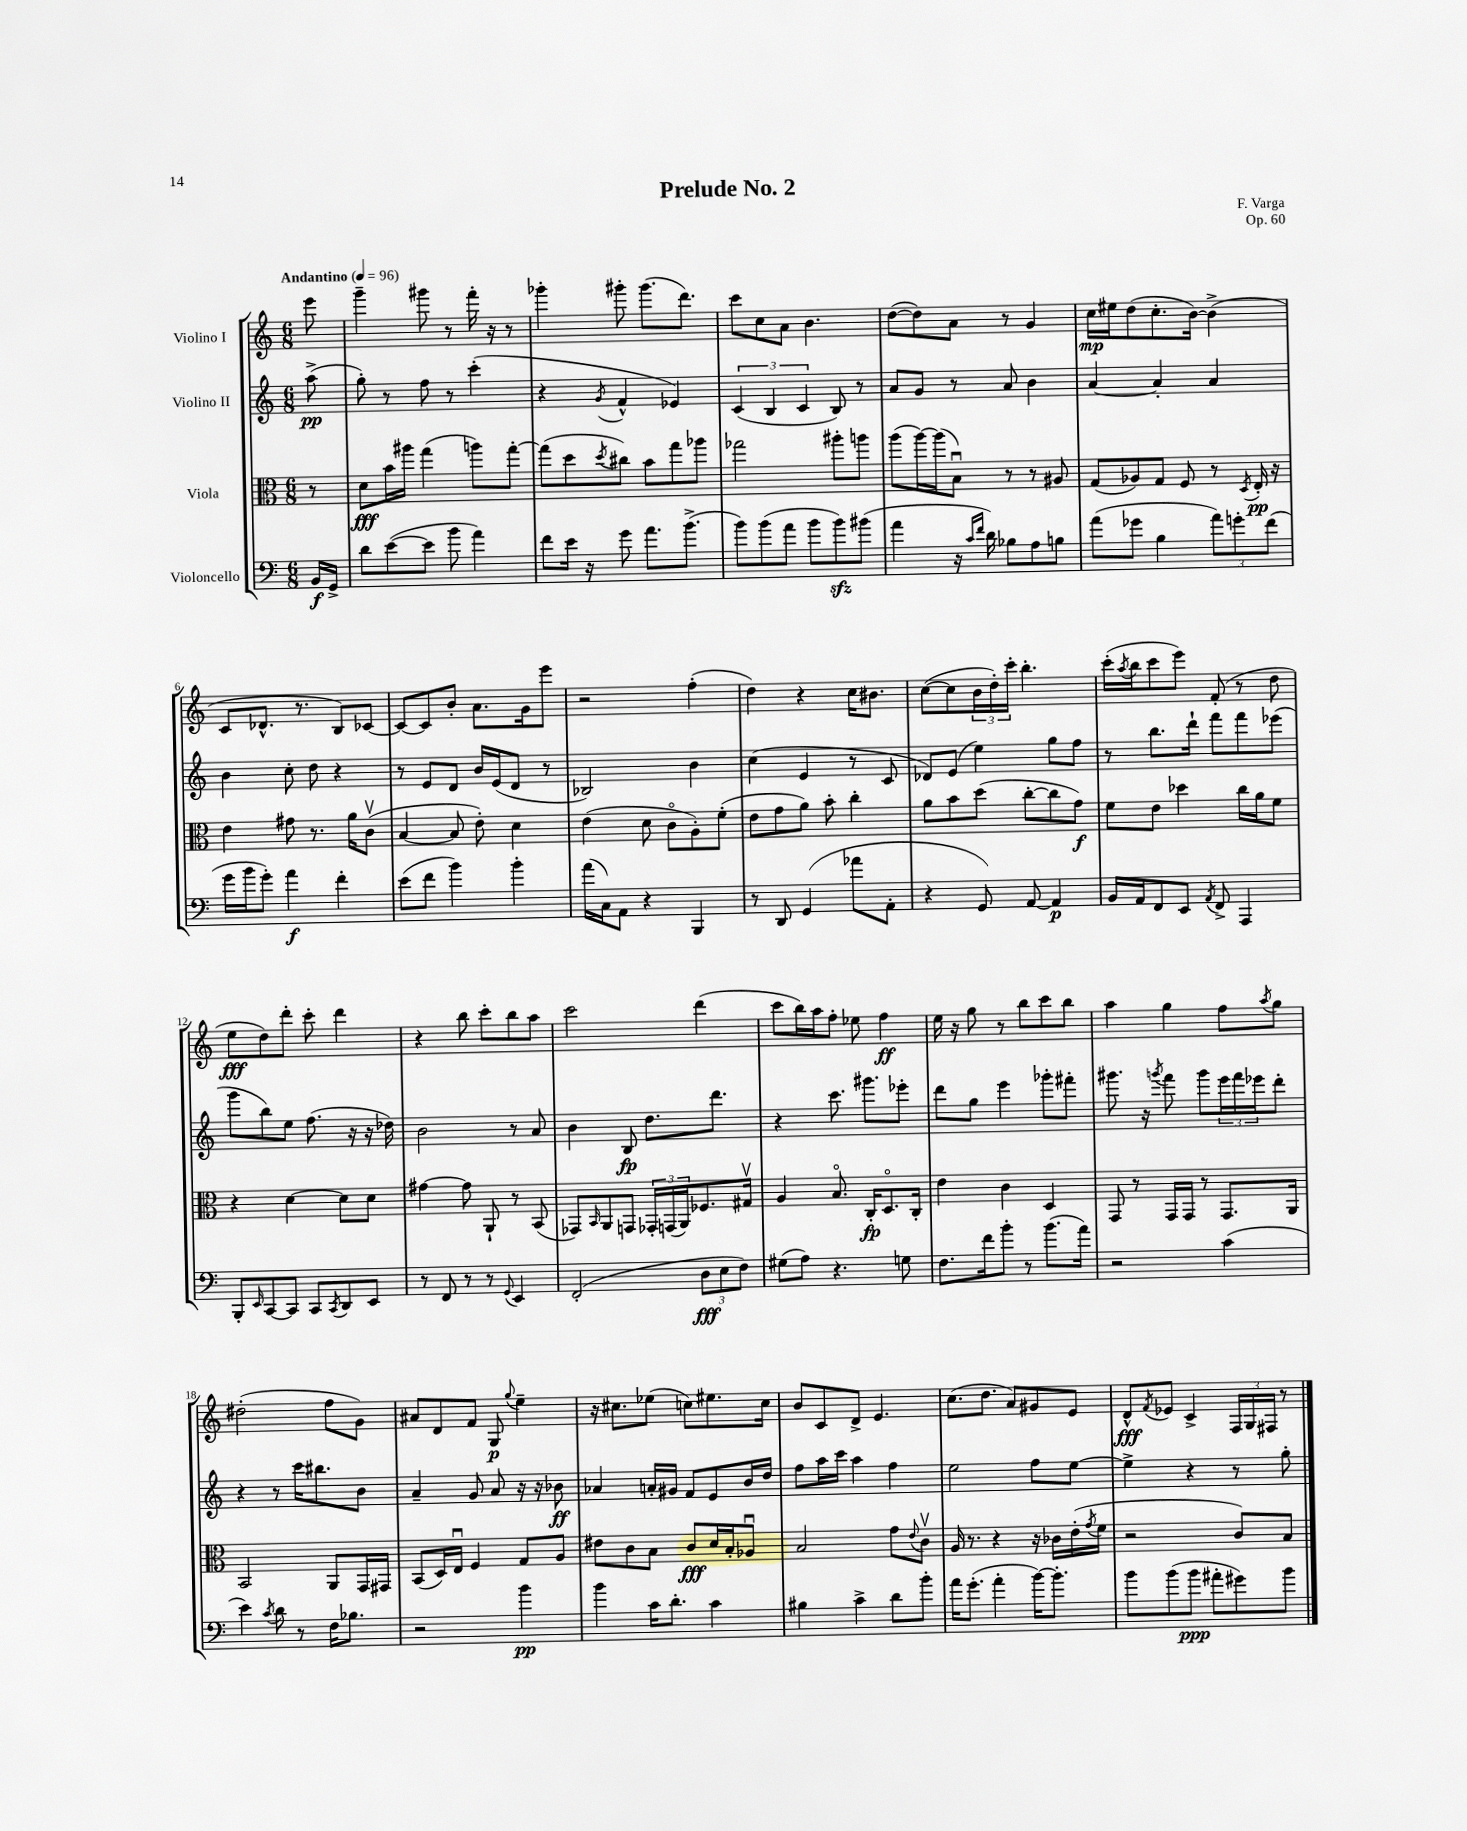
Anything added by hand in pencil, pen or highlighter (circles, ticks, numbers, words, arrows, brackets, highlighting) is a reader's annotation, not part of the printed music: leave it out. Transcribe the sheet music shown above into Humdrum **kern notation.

**kern	**dynam	**kern	**dynam	**kern	**dynam	**kern	**dynam
*part4	*part4	*part3	*part3	*part2	*part2	*part1	*part1
*staff4	*staff4	*staff3	*staff3	*staff2	*staff2	*staff1	*staff1
*I"Violoncello	*	*I"Viola	*	*I"Violino II	*	*I"Violino I	*
*clefF4	*	*clefC3	*	*clefG2	*	*clefG2	*
*k[]	*	*k[]	*	*k[]	*	*k[]	*
*M6/8	*	*M6/8	*	*M6/8	*	*M6/8	*
*MM96	*	*MM96	*	*MM96	*	*MM96	*
=	=	=	=	=	=	=	=
!	!	!	!	!	!	!LO:TX:a:B:t=Andantino	!
16BB/LL	f	8r	.	(8aa^\	pp	8eee\	.
16GG^/JJ	.	.	.	.	.	.	.
=1	=1	=1	=1	=1	=1	=1	=1
8d\L	.	8d\L	fff	8gg'\)	.	4ggg~\	.
([8e\	.	16b\L	.	8r	.	.	.
.	.	16aa#X\JJ	.	.	.	.	.
8e\J]	.	(4gg\	.	8ff\	.	8ggg#X\	.
8b\	.	.	.	8r	.	8r	.
4a\)	.	8aan\L)	.	(4ccc'\	.	16fff'\	.
.	.	.	.	.	.	16r	.
.	.	[8gg'\J	.	.	.	8r	.
=2	=2	=2	=2	=2	=2	=2	=2
8f\L	.	(8gg\L]	.	4r	.	4ggg-X'\	.
16e\Jk	.	8dd\	.	.	.	.	.
16r	.	.	.	.	.	.	.
.	.	8qdd/	.	8qg/	.	.	.
8g\	.	8cc#X\J)	.	4f^^/	.	8ggg#X'\	.
8.a\L	.	8b\L	.	.	.	(8.ggg#\L	.
.	.	8gg\	.	4e-X/)	.	.	.
(8.b^\J	.	.	.	.	.	8.ddd\J)	.
.	.	8aa-X\J	.	.	.	.	.
=3	=3	=3	=3	=3	=3	=3	=3
8b\L)	.	2gg-X\	.	(6c/	.	8ccc\L	.
(8b\	.	.	.	.	.	8cc\	.
.	.	.	.	6B/	.	.	.
8a\J	.	.	.	.	.	8a\J	.
.	.	.	.	6c/	.	.	.
8b\L	.	.	.	.	.	4.b\	.
8bzz\)	.	8aa#X'\L	.	8B/)	.	.	.
(8b#X\J	.	8aan\J	.	8r	.	.	.
=4	=4	=4	=4	=4	=4	=4	=4
4a\	.	(8aa\L	.	8a/L	.	([8dd\L	.
.	.	[16aa\L)	.	8g/J	.	8dd\])	.
.	.	(16aa\J]	.	.	.	.	.
16r	.	8Bu\J)	.	8r	.	8a\J	.
16qqc/LL	.	.	.	.	.	.	.
16qqf/JJ	.	.	.	.	.	.	.
16d\)	.	.	.	.	.	.	.
8B-X\L	.	8r	.	8a/	.	8r	.
8A\	.	8r	.	4b\	.	4g/	.
8Bn\J	.	8A#X/	.	.	.	.	.
=5	=5	=5	=5	=5	=5	=5	=5
(8a\L	.	(8G/L	.	[4a/	.	16cc\LL	mp
.	.	.	.	.	.	16ee#X\J	.
8g-X\J	.	8A-X/)	.	.	.	(8dd\	.
4B\	.	8G/J	.	4a'/]	.	8.cc'\	.
.	.	8F/	.	.	.	.	.
.	.	.	.	.	.	[16b\Jk)	.
12a\L)	.	8r	.	4a/	.	(4b^\]	.
12gn'\	.	.	.	.	.	.	.
.	.	8qD/	.	.	.	.	.
.	.	16E'/	pp	.	.	.	.
(12f\J	.	.	.	.	.	.	.
.	.	16r	.	.	.	.	.
!!LO:LB:g=z
=6	=6	=6	=6	=6	=6	=6	=6
16g\LL	.	4e\	.	4b\	.	8c/L	.
16b\J	.	.	.	.	.	.	.
8g'\J)	.	.	.	.	.	8.d-X^^/J	.
4a\	f	8g#X\	.	8cc'\	.	.	.
.	.	.	.	.	.	8.r	.
.	.	8.r	.	8dd\	.	.	.
4f'\	.	.	.	4r	.	8B/L)	.
.	.	16a\KL	.	.	.	.	.
.	.	(8cv\J	.	.	.	[8c-X/J	.
=7	=7	=7	=7	=7	=7	=7	=7
(8e\L	.	[4B/	.	8r	.	8c-/L_	.
8f\J	.	.	.	8e/L	.	8c-/]	.
4b\)	.	8B/]	.	8d/J	.	8b'/J	.
.	.	8e'\)	.	16b/LL	.	8.a\L	.
.	.	.	.	(16e/J	.	.	.
4b'\	.	4d\	.	8d/J	.	.	.
.	.	.	.	.	.	16g\k	.
.	.	.	.	8r	.	8eee\J	.
=8	=8	=8	=8	=8	=8	=8	=8
(16a\LL	.	(4e\	.	2B-X/)	.	2r	.
16C\J)	.	.	.	.	.	.	.
8AA\J	.	.	.	.	.	.	.
4r	.	8d\	.	.	.	.	.
.	.	8c\L	.	.	.	.	.
4BBB/	.	8A'\)	.	4b\	.	(4ff'\	.
.	.	(8f'\J	.	.	.	.	.
=9	=9	=9	=9	=9	=9	=9	=9
8r	.	8e\L	.	(4cc\	.	4dd\)	.
8DD/	.	8g\	.	.	.	.	.
(4GG/	.	8a\J)	.	4e/	.	4r	.
.	.	8b'\	.	.	.	.	.
8a-X\L	.	4cc'\	.	8r	.	16cc\KL	.
.	.	.	.	.	.	8.b#X\J	.
8AA'\J	.	.	.	8c/	.	.	.
=10	=10	=10	=10	=10	=10	=10	=10
4r	.	8a\L	.	8d-X/L)	.	([8cc\L	.
.	.	8b\	.	(8e/J	.	8cc\]	.
8GG/)	.	(8dd\J	.	4ee\)	.	24b\L	.
.	.	.	.	.	.	24dd'\)	.
.	.	.	.	.	.	24ccc'\JJ	.
[8AA/	.	[8cc'\L	.	.	.	4.bb'\	.
4AA/]	p	8cc\]	.	8gg\L	.	.	.
.	.	8g\J)	f	8ff\J	.	.	.
=11	=11	=11	=11	=11	=11	=11	=11
16BB/LL	.	8f\L	.	8r	.	(16ccc'\LL	.
.	.	.	.	.	.	8qaa/	.
16AA/J	.	.	.	.	.	16bb\J	.
8FF/	.	8e\J	.	8.bb\L	.	8ccc\	.
8EE/J	.	4dd-X\	.	.	.	8eee\J)	.
.	.	.	.	16ddd`\Jk	.	.	.
8qAA/	.	.	.	.	.	.	.
8FF^/	.	.	.	8fff\L	.	(8f'/	.
4AAA/	.	16cc\LL	.	8fff\	.	8r	.
.	.	16a\J	.	.	.	.	.
.	.	8f\J	.	(8eee-X\J	.	8dd\	.
!!LO:LB:g=z
=12	=12	=12	=12	=12	=12	=12	=12
8BBB'/L	.	4r	.	8ggg\L	.	8ee\L	fff
16qqEE/	.	.	.	.	.	.	.
[8CC/	.	.	.	8bb\)	.	8dd\)	.
8CC/J]	.	[4d\	.	8ee\J	.	8ddd'\J	.
8CC/L	.	.	.	(8.ff\	.	8ccc'\	.
8qCC/	.	.	.	.	.	.	.
8DD/	.	8d\L]	.	.	.	4ddd\	.
.	.	.	.	16r	.	.	.
8EE/J	.	8d\J	.	16r	.	.	.
.	.	.	.	16dd-X\)	.	.	.
=13	=13	=13	=13	=13	=13	=13	=13
8r	.	[4g#X\	.	2b\	.	4r	.
8FF/	.	.	.	.	.	.	.
8r	.	8g#\]	.	.	.	8bb\	.
8r	.	8AA`/	.	.	.	8ccc'\L	.
8qqGG/	.	.	.	.	.	.	.
4EE/	.	8r	.	8r	.	8bb\	.
.	.	(8BB/	.	8a/	.	8aa\J	.
=14	=14	=14	=14	=14	=14	=14	=14
(2FF'/	.	8GG-X/L)	.	4b\	.	2ccc\	.
.	.	16qqBB/	.	.	.	.	.
.	.	8AA/	.	.	.	.	.
.	.	8GGn/J	.	8B/	fp	.	.
.	.	24GG-X'/LL	.	8.dd\L	.	.	.
.	.	(24GGn/	.	.	.	.	.
.	.	24AA/J)	.	.	.	.	.
12D\L	fff	8.F-X/	.	.	.	(4ddd\	.
.	.	.	.	8.ddd\J	.	.	.
12E\	.	.	.	.	.	.	.
12F\J)	.	.	.	.	.	.	.
.	.	16G#Xv/Jk	.	.	.	.	.
=15	=15	=15	=15	=15	=15	=15	=15
(8G#X\L	.	4A/	.	4r	.	8ccc\L	.
8A\J)	.	.	.	.	.	16bb\L)	.
.	.	.	.	.	.	16aa\J	.
4.r	.	8.B/	.	8.ccc\	.	8ff'\J	.
.	.	.	.	.	.	8ee-X\	.
.	.	16C'/KL	fp	8.ggg#X\L	.	.	.
.	.	8.D/	.	.	.	4ff\	ff
8Gn\	.	.	.	8eee-X'\J	.	.	.
.	.	16C'/Jk	.	.	.	.	.
=16	=16	=16	=16	=16	=16	=16	=16
8.F\L	.	4e\	.	8ddd\L	.	16ee\	.
.	.	.	.	.	.	16r	.
.	.	.	.	8gg\J	.	8gg\	.
16f\k	.	.	.	.	.	.	.
8b'\J	.	4c\	.	4eee\	.	8r	.
8r	.	.	.	.	.	8bb\L	.
(8.b\L	.	4D/	.	8ggg-X'\L	.	8ccc\	.
.	.	.	.	8fff#X'\J	.	8bb\J	.
16a\Jk)	.	.	.	.	.	.	.
=17	=17	=17	=17	=17	=17	=17	=17
2r	.	8GG/	.	8.ggg#X\	.	4aa\	.
.	.	8r	.	.	.	.	.
.	.	.	.	16r	.	.	.
.	.	.	.	8qgggn/	.	.	.
.	.	16GG/LL	.	8fff\	.	4gg\	.
.	.	16GG/JJ	.	.	.	.	.
.	.	8r	.	8ggg\L	.	.	.
(4c\	.	8.GG/L	.	24eee\L	.	8ff\L	.
.	.	.	.	24fff\	.	.	.
.	.	.	.	24eee-X\J	.	.	.
.	.	.	.	.	.	8qaa/	.
.	.	.	.	8ddd'\J	.	8gg\J	.
.	.	16AA/Jk	.	.	.	.	.
!!LO:LB:g=z
=18	=18	=18	=18	=18	=18	=18	=18
4e\)	.	2BB/	.	4r	.	(2dd#X'\	.
8qc/	.	.	.	.	.	.	.
8d\	.	.	.	8r	.	.	.
8r	.	.	.	16ccc\KL	.	.	.
.	.	.	.	8.bb#X\	.	.	.
16F\KL	.	8AA/L	.	.	.	8ff\L	.
8.B-X\J	.	.	.	.	.	.	.
.	.	16GG/L	.	8b\J	.	8g\J)	.
.	.	16GG#X/JJ	.	.	.	.	.
=19	=19	=19	=19	=19	=19	=19	=19
2r	.	(8BB/L	.	4a~/	.	8a#X/L	.
.	.	16D/L)	.	.	.	8d/	.
.	.	16Eu/JJ	.	.	.	.	.
.	.	4F/	.	8g/	.	8f/J	.
.	.	.	.	8a/	.	8G/	p
.	.	.	.	.	.	8qqgg/	.
4b\	pp	8G/L	.	16r	.	4ee~\	.
.	.	.	.	16r	.	.	.
.	.	8A/J	.	8b-X\	ff	.	.
=20	=20	=20	=20	=20	=20	=20	=20
4b\	.	8e#X\L	.	4a-X/	.	16r	.
.	.	.	.	.	.	8.cc#X\L	.
.	.	8c\	.	.	.	.	.
16c\KL	.	8B\J	.	16an'/LL	.	(8ee-X\J	.
8.d'\J	.	.	.	16g#X/JJ	.	.	.
.	.	8c/L	fff	8f/L	.	8ccn\L)	.
4c\	.	16d/L	.	8e/	.	8.ee#X\	.
.	.	16B'/J	.	.	.	.	.
.	.	8A-Xu/J	.	16b/L	.	.	.
.	.	.	.	16dd/JJ	.	16cc\Jk	.
=21	=21	=21	=21	=21	=21	=21	=21
4B#X\	.	2B/	.	8ff\L	.	8b/L	.
.	.	.	.	16aa\L	.	8c/	.
.	.	.	.	16ccc\JJ	.	.	.
4c^\	.	.	.	4aa\	.	8d^/J	.
.	.	.	.	.	.	4.e/	.
8d\L	.	8g\L	.	4ff\	.	.	.
.	.	8qqe/	.	.	.	.	.
8b'\J	.	8cv\J	.	.	.	.	.
=22	=22	=22	=22	=22	=22	=22	=22
16a\KL	.	16A/	.	2ee\	.	(8.cc\L	.
(8.g'\J	.	8.r	.	.	.	.	.
.	.	.	.	.	.	8.dd\J	.
4a'\	.	4r	.	.	.	.	.
.	.	.	.	.	.	8a/L)	.
[16b\KL)	.	16r	.	8ff\L	.	8g#X/	.
8.b'\J]	.	16c-X\LL	.	.	.	.	.
.	.	(16e'\	.	[8ee\J	.	8e/J	.
.	.	8qg/	.	.	.	.	.
.	.	16f\JJ	.	.	.	.	.
=23	=23	=23	=23	=23	=23	=23	=23
8b\L	.	2r	.	4ee^\]	.	8d^^/L	fff
.	.	.	.	.	.	8qf/	.
(8b\	.	.	.	.	.	8e-X/J	.
8b\J	ppp	.	.	4r	.	4c^/	.
8a#X'\L	.	.	.	.	.	.	.
8g#X\)	.	8c/L)	.	8r	.	24F/LL	.
.	.	.	.	.	.	24G/	.
.	.	.	.	.	.	24F#X/JJ	.
8b\J	.	8B/J	.	8gg'\	.	8r	.
==	==	==	==	==	==	==	==
*-	*-	*-	*-	*-	*-	*-	*-
